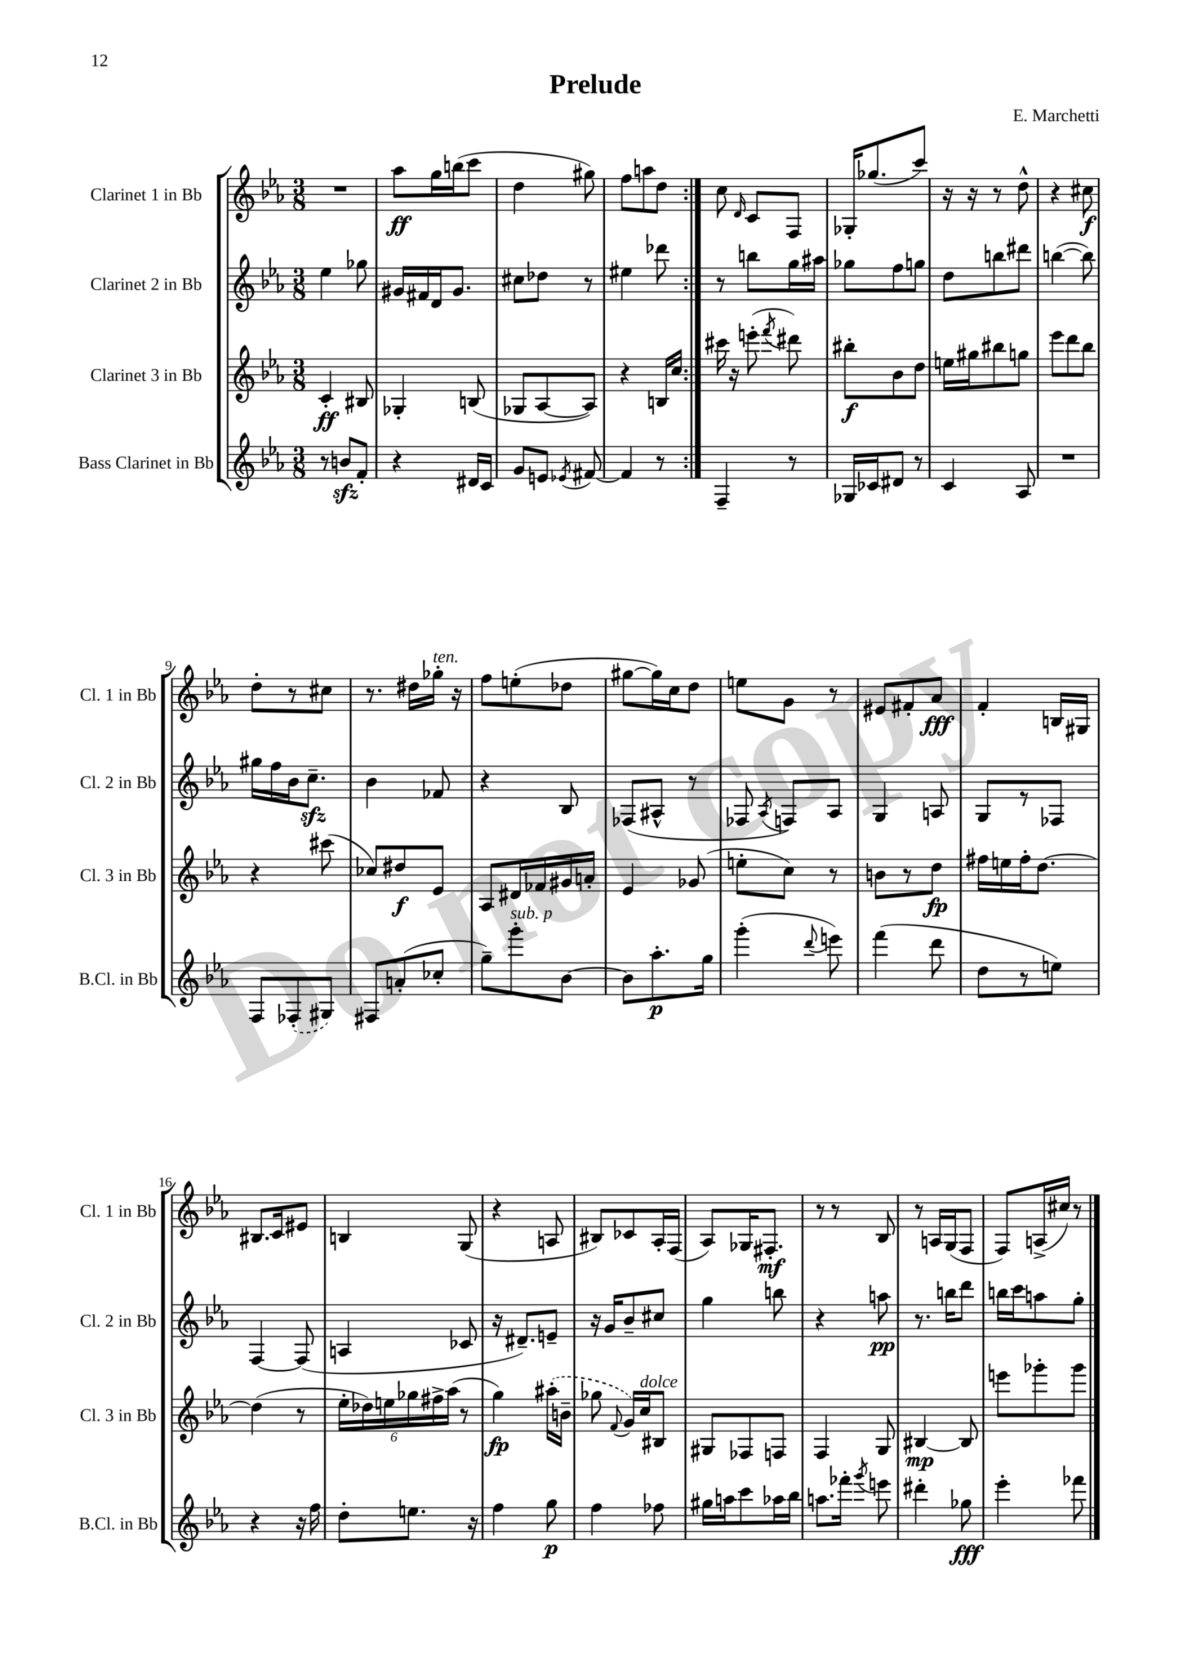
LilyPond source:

\header { title = "Prelude" composer = "E. Marchetti" }
<<
\new StaffGroup <<
\new Staff = "s0" \with { instrumentName = "Clarinet 1 in Bb" shortInstrumentName = "Cl. 1 in Bb" } {
    \clef treble \key ees \major \numericTimeSignature \time 3/8
    \autoBeamOff \repeat volta 2 { R4. |
    aes''8[\ff g''16 b''16( c'''8] |
    d''4 gis''8) |
    f''8[ a''8 d''8] | }
    c''8 \grace { d'16 } c'8[ f8] |
    ges16[-. ges''8.( c'''8]) |
    r16 r16 r8 d''8-^ |
    r4 cis''8\f |
    d''8[-. r8 cis''8] |
    r8. dis''16[ ges''16]-.^\markup { \italic "ten." } r16 |
    f''8[ e''8-.( des''8] |
    gis''8[~ gis''16) c''16 d''8] |
    e''8[ g'8] r8 |
    eis'8[ fis'8-. aes'8]\fff |
    f'4-. b16[ gis16] |
    bis8.[ c'16 eis'8] |
    b4 g8( |
    r4 a8 |
    bis8[) ces'8 aes16-. f16]( |
    aes8[) ges16 fis8.]-.\mf |
    r8 r8 bes8 |
    r8 a16[ g16( f8] |
    f8[) a16->( cis''16]) r8 \bar "|." |
}
\new Staff = "s1" \with { instrumentName = "Clarinet 2 in Bb" shortInstrumentName = "Cl. 2 in Bb" } {
    \clef treble \key ees \major \numericTimeSignature \time 3/8
    \autoBeamOff \repeat volta 2 { ees''4 ges''8 |
    gis'16[ fis'16 d'16 gis'8.] |
    cis''8[ des''8] r8 |
    eis''4 des'''8 | }
    r8 b''8[ g''16 ais''16] |
    ges''8[ f''8 g''8] |
    d''8[ b''8 dis'''8] |
    b''4~( b''8) |
    gis''16[ f''16 bes'16 c''8.]--\sfz |
    bes'4 fes'8 |
    r4 bes8 |
    fes8[( ais8]-^ r8 |
    fes8 \acciaccatura { aes8 } f8[) aes8] |
    g4 a8 |
    g8[ r8 fes8] |
    f4~ f8( |
    a4 ces'8 |
    r16 dis'8.[--) e'8]-- |
    r16 g'16[ bes'8-- cis''8] |
    g''4 b''8 |
    r4 a''8\pp |
    r8. b''16[ d'''8] |
    b''16[ c'''16 a''8 g''8]-. \bar "|." |
}
\new Staff = "s2" \with { instrumentName = "Clarinet 3 in Bb" shortInstrumentName = "Cl. 3 in Bb" } {
    \clef treble \key ees \major \numericTimeSignature \time 3/8
    \autoBeamOff \repeat volta 2 { c'4-.\ff bis8 |
    ges4-. b8( |
    ges8[ aes8~ aes8]) |
    r4 b16[ c''16] | }
    cis'''16 r16 e'''8-.( \acciaccatura { f'''8 } dis'''8) |
    bis''8[-.\f bes'8 d''8] |
    e''16[ gis''16 bis''8 g''8] |
    ees'''8[ d'''8 bes''8] |
    r4 cis'''8( |
    ces''8[) dis''8\f ees'8] |
    aes8[ dis'16 fes'16 gis'16 a'16]-. |
    ees'4 ges'8( |
    e''8[-. c''8]) r8 |
    b'8[ r8 d''8]\fp |
    fis''16[ e''16 fis''16-. d''8.]~ |
    d''4( r8 |
    \tuplet 6/4 { ees''16[-. des''16) e''16 ges''16 fis''16-> aes''16]( } r8 |
    g''4\fp) \once \slurDashed ais''16[-.( b'16]-- |
    ges''8 \appoggiatura { f'8 } g'16[) c''16^\markup { \italic "dolce" } bis8] |
    gis8[ fes8 f8] |
    f4 g8 |
    bis4~\mp bis8 |
    e'''8[ ges'''8-. ges'''8] \bar "|." |
}
\new Staff = "s3" \with { instrumentName = "Bass Clarinet in Bb" shortInstrumentName = "B.Cl. in Bb" } {
    \clef treble \key ees \major \numericTimeSignature \time 3/8
    \autoBeamOff \repeat volta 2 { r8 b'8[\sfz f'8]-. |
    r4 dis'16[ c'16] |
    g'8[ e'8] \acciaccatura { ees'8 } fis'8~ |
    fis'4 r8 | }
    f4-- r8 |
    ges16[ ces'16 dis'8] r8 |
    c'4 aes8 |
    R4. |
    f8[ \once \slurDashed fes8-.( gis8]) |
    fis8[ a'8-.( ces''8]-. |
    g''8[--) g'''8-.^\markup { \italic "sub. p" } bes'8]~ |
    bes'8[ aes''8.-.\p g''16] |
    g'''4-.( \appoggiatura { d'''8 } e'''8) |
    f'''4( d'''8 |
    d''8[ r8 e''8]) |
    r4 r16 f''16 |
    d''8[-. e''8.] r16 |
    f''4 g''8\p |
    f''4 fes''8 |
    gis''16[ a''16 c'''8 aes''16 bes''16] |
    a''8.[ fes'''16]-. \acciaccatura { g'''8 } e'''8 |
    dis'''4-. ges''8\fff |
    ees'''4-. fes'''8 \bar "|." |
}
>>
>>
